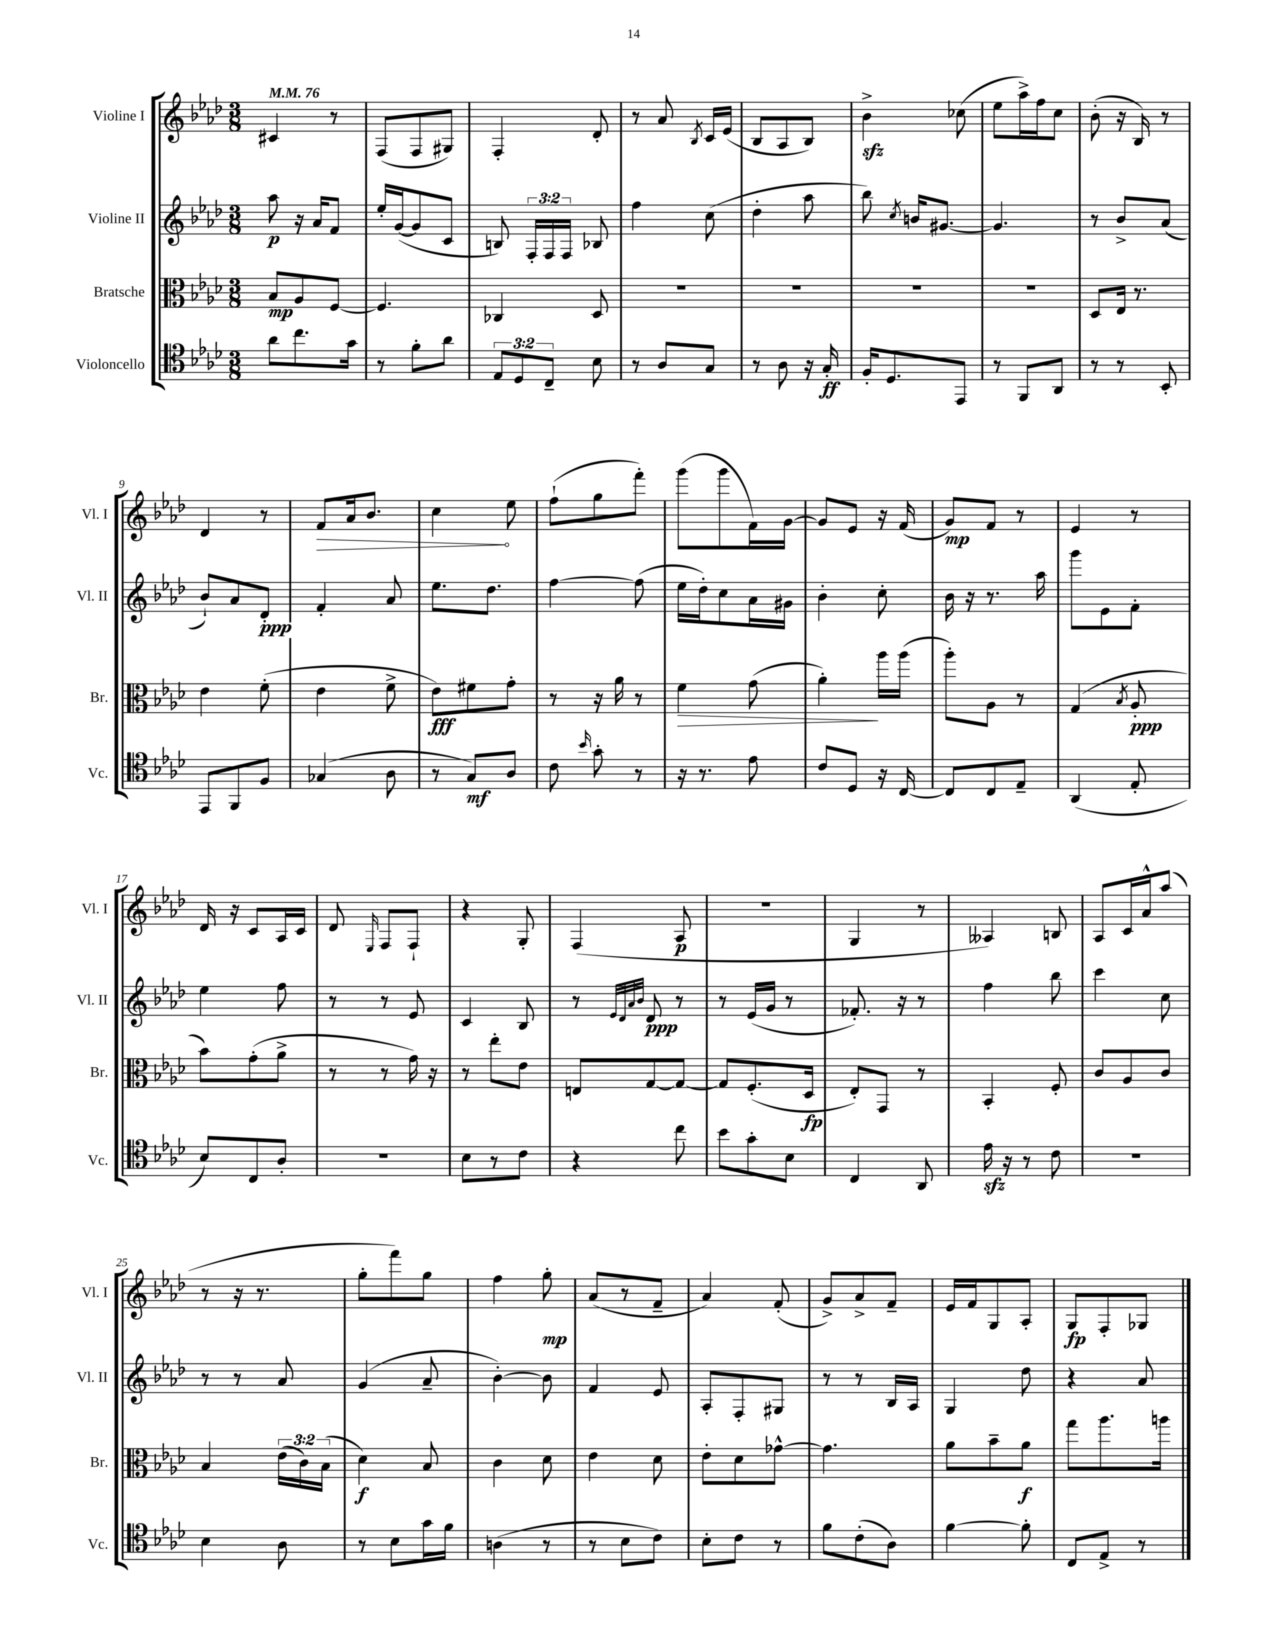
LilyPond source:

<<
\new StaffGroup <<
\new Staff = "s0" \with { instrumentName = "Violine I" shortInstrumentName = "Vl. I" } {
    \clef treble \key aes \major \numericTimeSignature \time 3/8 \tempo 4 = 76
    \autoBeamOff cis'4 r8 |
    f8[( f8 gis8]) |
    f4-. des'8-. |
    r8 aes'8 \acciaccatura { bes8 } c'16[ ees'16]( |
    bes8[ aes8 bes8]) |
    bes'4->\sfz ces''8( |
    ees''8[ aes''16->) f''16 c''8] |
    bes'8-.( r16 bes16) r8 |
    des'4 r8 |
    \once \override Hairpin.circled-tip = ##t f'8[\> aes'16 bes'8.] |
    c''4\! ees''8 |
    f''8[-!( g''8 f'''8]-.) |
    g'''8[( g'''8 f'16) g'16]~ |
    g'8[ ees'8] r16 f'16( |
    g'8[\mp) f'8] r8 |
    ees'4 r8 |
    des'16 r16 c'8[ aes16 c'16] |
    des'8 \grace { ees16 } f8[ f8]-! |
    r4 g8-. |
    f4( aes8\p |
    r4. |
    g4 r8 |
    aeses4) b8 |
    aes8[ c'16 aes'16-^ aes''8]( |
    r8 r16 r8. |
    g''8[-. f'''8) g''8] |
    f''4 g''8-.\mp |
    aes'8[( r8 f'8]-- |
    aes'4) f'8-.( |
    g'8[->) aes'8-> f'8]-- |
    ees'16[ f'16 g8 aes8]-. |
    g8[\fp f8-. ges8] \bar "|." |
}
\new Staff = "s1" \with { instrumentName = "Violine II" shortInstrumentName = "Vl. II" } {
    \clef treble \key aes \major \numericTimeSignature \time 3/8 \override Staff.TupletNumber.text = #tuplet-number::calc-fraction-text
    \autoBeamOff aes''8\p r16 aes'16[ f'8] |
    ees''16[-. g'16~( g'8 c'8] |
    b8) \tuplet 3/2 { f16[-. f16 f16] } bes8 |
    f''4 c''8( |
    des''4-. aes''8 |
    bes''8) \acciaccatura { c''8 } b'16[ gis'8.]~ |
    gis'4. |
    r8 bes'8[-> aes'8]( |
    bes'8[-!) aes'8 des'8]-.\ppp |
    f'4-. aes'8 |
    ees''8.[ des''8.] |
    f''4~ f''8( |
    ees''16[ des''16-.) c''8 aes'16 gis'16] |
    bes'4-. c''8-. |
    bes'16 r16 r8. aes''16 |
    g'''8[ ees'8 f'8]-. |
    ees''4 f''8 |
    r8 r8 ees'8 |
    c'4 bes8 |
    r8 \grace { ees'32[ des'32 aes'32 bes'32] } des'8\ppp r8 |
    r8 ees'16[( g'16] r8 |
    fes'8.-.) r16 r8 |
    f''4 bes''8 |
    c'''4 c''8 |
    r8 r8 aes'8 |
    g'4( aes'8-- |
    bes'4~-.) bes'8 |
    f'4 ees'8 |
    aes8[-. f8-. gis8] |
    r8 r8 bes16[ aes16] |
    g4 des''8 |
    r4 aes'8 \bar "|." |
}
\new Staff = "s2" \with { instrumentName = "Bratsche" shortInstrumentName = "Br." } {
    \clef alto \key aes \major \numericTimeSignature \time 3/8 \override Staff.TupletNumber.text = #tuplet-number::calc-fraction-text
    \autoBeamOff bes8[\mp aes8 f8]~ |
    f4. |
    ces4 des8 |
    R4. |
    R4. |
    R4. |
    R4. |
    des8[ ees16] r8. |
    ees'4 f'8-.( |
    ees'4 f'8-> |
    ees'8[\fff) fis'8 g'8]-. |
    r8 r16 aes'16 r8 |
    f'4\> g'8( |
    aes'4-.\!) aes''16[ aes''16]( |
    aes''8[-.) aes8] r8 |
    g4( \acciaccatura { bes8 } aes8-.\ppp |
    bes'8[) g'8-.( aes'8]-> |
    r8 r8 g'16) r16 |
    r8 ees''8[-. ees'8] |
    e8[ g8~ g8]~ |
    g8[ f8.-.( des16]\fp |
    ees8[-.) g,8] r8 |
    bes,4-. f8-. |
    c'8[ aes8 c'8] |
    bes4 \tuplet 3/2 { ees'16[( c'16) bes16]( } |
    des'4\f) bes8 |
    c'4 des'8 |
    ees'4 des'8 |
    ees'8[-. des'8 ges'8]~-^ |
    ges'4. |
    aes'8[ bes'8-- aes'8]\f |
    g''8[ aes''8. a''16] \bar "|." |
}
\new Staff = "s3" \with { instrumentName = "Violoncello" shortInstrumentName = "Vc." } {
    \clef tenor \key aes \major \numericTimeSignature \time 3/8 \override Staff.TupletNumber.text = #tuplet-number::calc-fraction-text
    \autoBeamOff aes'8[ c''8. g'16] |
    r8 f'8[-. aes'8] |
    \tuplet 3/2 { ees8[ des8 c8]-- } bes8 |
    r8 aes8[ g8] |
    r8 aes8 r16 g16-.\ff |
    f16[-. des8. ees,8] |
    r8 f,8[ aes,8] |
    r8 r8 bes,8-. |
    ees,8[ f,8 f8] |
    ges4( aes8 |
    r8 g8[\mf) aes8] |
    c'8 \grace { bes'16 } g'8-. r8 |
    r16 r8. ees'8 |
    c'8[ des8] r16 c16~ |
    c8[ c8 ees8]-- |
    aes,4( ees8-. |
    bes8[) c8 aes8]-. |
    R4. |
    bes8[ r8 c'8] |
    r4 c''8 |
    bes'8[ g'8-. bes8] |
    c4 aes,8 |
    ees'16\sfz r16 r8 c'8 |
    R4. |
    bes4 aes8 |
    r8 bes8[ g'16 f'16] |
    a4( r8 |
    r8 bes8[ c'8]) |
    bes8[-. c'8] r8 |
    f'8[ c'8-.( aes8]) |
    f'4~ f'8-. |
    c8[ ees8]-> r8 \bar "|." |
}
>>
>>
